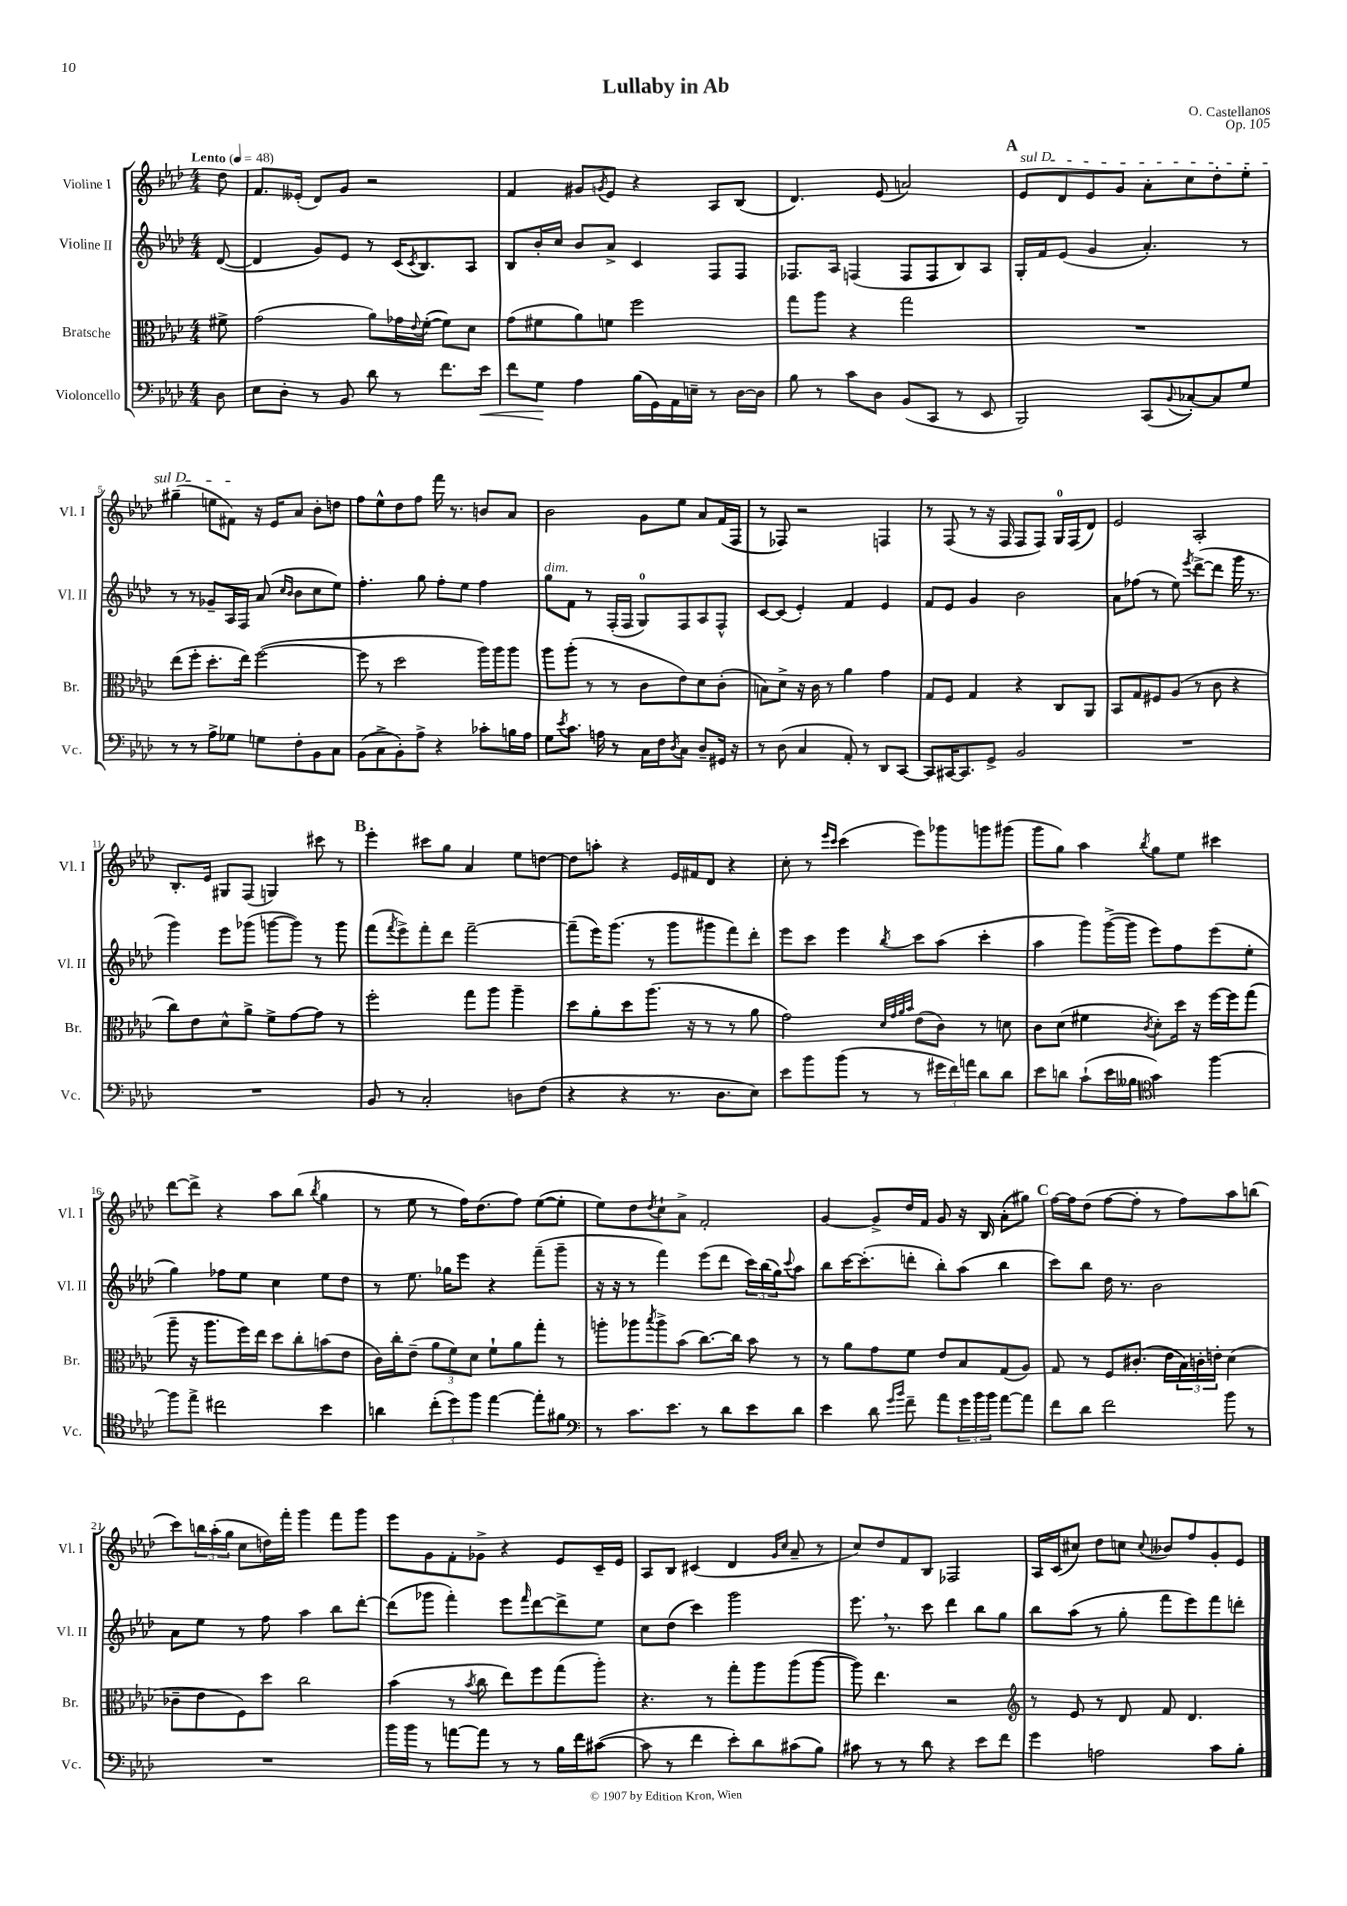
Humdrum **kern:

**kern	**kern	**kern	**kern
*staff4	*staff3	*staff2	*staff1
*clefF4	*clefC3	*clefG2	*clefG2
*k[b-e-a-d-]	*k[b-e-a-d-]	*k[b-e-a-d-]	*k[b-e-a-d-]
*M4/4	*M4/4	*M4/4	*M4/4
*MM48	*MM48	*MM48	*MM48
8D-	8f#^	([8d-	8dd-
=	=	=	=
8E-	(2g	4d-]	8.f
8D-'	.	.	.
.	.	.	(16e--'
8r	.	8g)	8d-)
8BB-	.	8e-	8g
8d-	8a-)	8r	2r
8r	16g-	(16c	.
.	8qqe-	8qc	.
.	([16f'	8.B-)	.
8.f	8f])	.	.
.	8d-	8A-	.
16e-	.	.	.
=	=	=	=
8f	(8g	8B-	4f
8G	8f#	16b-'	.
.	.	16cc	.
4A-	8a-)	8b-	8g#
.	.	.	8qg
.	8f	8a-^	8e-
(16B-	2ff	4c	4r
16GG)	.	.	.
16AA-	.	.	.
16E~	.	.	.
8r	.	8F	8A-
[16D-	.	8F	(8B-
16D-]	.	.	.
=	=	=	=
8B-	8gg	8.F-	4.d-)
8r	8aa-	.	.
.	.	16A-	.
8c	4r	(4F	.
8D-	.	.	(8e-
(8BB-	2gg	8F	2a)
8CC	.	8F	.
8r	.	8B-)	.
8EE-	.	8A-	.
=	=	=	=
2BBB-)	1r	16G'	8e-
.	.	16f	.
.	.	(8e-	8d-
.	.	4g	8e-
.	.	.	8g
(8CC	.	4.a-')	8a-'
8qqBB-	.	.	.
[8C-')	.	.	8cc
8C-]	.	.	8dd-'
8G	.	8r	8ee-'
=	=	=	=
8r	(8ee-	8r	(4gg#~
8r	8ff'	8r	.
8A-^	8.dd-'	8g-~	8ee
8G-	.	16A-	8f#)
.	16ee-)	16F	.
8G	([2ff	(8a-	16r
.	.	.	16e-
.	.	16qqcc	.
.	.	16qqb-	.
8F'	.	8b-	8a-
8BB-	.	8cc	8b-'
8C	.	8ee-)	8dd
=	=	=	=
(8BB-	8ff]	4.ff'	8ff
8C^	8r	.	8ee-^^
8BB-')	2dd-	.	8dd-
8A-^	.	8gg	8ff
4r	.	8ff'	16fff
.	.	.	8.r
.	.	8ee-	.
8c-'	16aa-)	4ff	8b
.	16aa-	.	.
16B	8aa-	.	8a-
16A-	.	.	.
=	=	=	=
8G	8aa-	8gg	2b-
8qe-	.	.	.
8.c	(8aa-'	8f	.
.	8r	8r	.
16A	.	.	.
8r	8r	(16F'	.
.	.	16F	.
16C	8c	8G)	8g
16F	.	.	.
8qD-	.	.	.
8C	8e-)	8F	8ee-
8D-~	8d-	8A-	8a-
16GG#	(8c'	8F^^	(16f
16r	.	.	16F
=	=	=	=
8r	8B)	[8c	8r
(8D-	8d-^	(8c]	8F-)
4C	16r	4e-')	2r
.	16c	.	.
.	8r	.	.
8AA-')	4a-	4f	.
8r	.	.	.
8DD-	4g	4e-	4F
[8CC	.	.	.
=	=	=	=
8CC]	8G	8f	8r
[16CC#	8F	8e-	(8F
8.CC#]	.	.	.
.	4G	4g	8r
8GG^	.	.	16r
.	.	.	16F
2BB-	4r	2b-	8F
.	.	.	8F)
.	8C	.	16G
.	.	.	(16F
.	8AA-	.	8d-)
=	=	=	=
1r	8BB-	8a-	2e-
.	8G	(8ff-	.
.	8F#	8r	.
.	(8A-	8ee-)	.
.	.	8qeee-	.
.	8r	([8ddd-^	2A-'
.	8c	8ddd-]	.
.	4r	16ggg	.
.	.	8.r	.
=	=	=	=
1r	8cc)	4ggg)	8.B-'
.	8e-	.	.
.	.	.	16e-
.	8d-^^	8eee-	8G#
.	8a-^	(8ggg-	(8F
.	8f^	[8ggg	4G)
.	[8g	8ggg])	.
.	8g]	8r	8ccc#
.	8r	8ggg	8r
=	=	=	=
8BB-	2ff'	(8fff	4eee-'
.	.	8qfff	.
8r	.	8eee-^)	.
2C'	.	8fff'	8ccc#
.	.	8ddd-	8gg
.	8gg	[2fff~	4a-
.	8aa-	.	.
8D	4aa-~	.	8ee-
(8F	.	.	[8dd
=	=	=	=
4r	8dd-	(8fff~]	8dd]
.	8a-'	16eee-)	8aa'
.	.	(8.ggg	.
4r	8dd-	.	4r
.	(8.aa-	8r	.
8.r	.	8ggg	16e-
.	16r	.	16f#
.	8r	8ggg#	8d-
8.D-	.	.	.
.	8r	8fff)	4r
8E-)	8a-	8ddd-'	.
=	=	=	=
8e-	2g)	8eee-	8cc'
8b-	.	8ccc	8r
.	.	.	16qqeee-
.	.	.	16qqccc
(8b-	.	4eee-	(4ccc
8r	.	.	.
.	32qqd-	.	.
.	32qqg	.	.
.	32qqa-	.	.
.	32qqb-	8qbb-	.
8r	(8e-	8ccc	8eee-)
24g#	8c)	(8aa-	8ggg-
24f)	.	.	.
24a	.	.	.
8d-	8r	4ccc'	8ggg
8d-	8d	.	(8ggg#
=	=	=	=
8e-	8c	4aa-	8ggg
8d	(8d-	.	8gg)
(8c`	4f#	8ggg)	4aa-
16e-	.	([16ggg^	.
16B--	.	16ggg]	.
*clefC4	*	*	*
.	8qc	.	8qbb-
4g)	8d-')	8eee-)	8gg
.	16dd-	8ff	8ee-
.	16r	.	.
[4ff	[16ff	(8eee-	4ccc#
.	16ff]	.	.
.	(8gg	8ee-'	.
=	=	=	=
8ff]	8aa-~	4gg)	[8ddd-
8ee-^	16r	.	8ddd-^]
.	8.aa-	.	.
2cc#	.	8ff-	4r
.	16ff)	8ee-	.
.	16ee-	.	.
.	8dd-	4cc	8aa-
.	8cc'	.	(8bb-
.	.	.	8qbb-
4b-	(8b	8ee-	4gg
.	8e-	8dd-	.
=	=	=	=
4a	16c)	8r	8r
.	16cc'	.	.
.	(8e-~	8.ee-	8ee-
(12cc'	12a-	.	8r
.	.	16gg-	.
12dd-)	12f)	.	.
.	.	8eee-	16ff)
12ff	12d-	.	.
.	.	.	(8.dd-
[4ee-	8f`	4r	.
.	8a-	.	8ff)
8ee-']	8gg'	(8fff~	([8ee-
8f#	8r	8ggg~	8ee-']
=	=	=	=
*clefF4	*	*	*
8r	8aa'	16r	8ee-)
.	.	16r	.
8.c	8aa-	8r	8dd-
.	8qbb-	.	8qdd-
.	8aa-^	4fff)	8cc`
8.e-	.	.	.
.	(8b-	.	8a-^
8r	[8.cc)	(8eee-	2f'
8d-	.	8ddd-	.
.	16cc]	.	.
8e-	8b-	24ccc)	.
.	.	(24bb-	.
.	.	24gg)	.
.	.	8qqccc	.
8d-	8r	8aa-	.
=	=	=	=
4e-	8r	8bb-	[4g
.	8a-	[16ccc	.
.	.	(8.ccc']	.
8d-	8g	.	8g^]
16qqg	.	.	.
16qqb-	.	.	.
8f~	8f	8ddd'	16dd-
.	.	.	16f
8a-	8e-	8bb-')	8g
24g	8B-	(8aa-	16r
24b-	.	.	.
.	.	.	16B-
24b-	.	.	.
[8a-	(8G	4bb-	(8a-'
8a-]	8A-)	.	8gg#)
=	=	=	=
8f	8G	8ccc)	[16ff
.	.	.	16ff]
8d-	8r	8bb-	(8dd-
2f	8F	16dd-	[8ff
.	.	8.r	.
.	(8.c#'	.	8ff']
.	.	2b-	8r
.	16e-	.	.
.	24B-)	.	8ff)
.	24c'	.	.
.	24e'	.	.
8b-	(4d-	.	8aa-
8r	.	.	(8bb
=	=	=	=
1r	8c-~	8a-	8ccc)
.	8e-	8ee-	24bb
.	.	.	(24aa-'
.	.	.	24gg
.	8F)	8r	8cc
.	8dd-	8ff	16dd)
.	.	.	16fff'
.	2cc	4aa-	4ggg
.	.	8bb-	8fff
.	.	[8ddd-'	8ggg
=	=	=	=
16b-	(4b-	(8ddd-]	8eee-
16b-	.	.	.
8r	.	8ggg-	8g
[8a	8r	4fff')	8f'
.	8qb-	.	.
8a]	8cc	.	8g-^
8r	8ee-)	8eee-	4r
.	.	16qqfff	.
8r	8ff	[8ddd-	.
16B-	(8gg	8ddd-^]	8e-
16f	.	.	.
([8c#	8aa-')	8ee-	16c~
.	.	.	16e-
=	=	=	=
8c#]	4.r	8cc	8A-
8r	.	(8dd-	8B-
4f	.	4ccc)	(4c#
.	8r	.	.
8e-')	8gg'	2ggg	4d-
8d-	8aa-	.	.
.	.	.	16qqg
.	.	.	16qqcc
(8c#	(8aa-	.	8a-~
8B-)	[8aa-	.	8r
=	=	=	=
8c#	8aa-])	8.eee-	8cc)
8r	4.ee-	.	8dd-
.	.	8.r	.
8r	.	.	8f
8d-	.	8ccc	8B-
4r	2r	4ddd-	2F-
8e-	.	8bb-	.
8f	.	8gg	.
=	=	=	=
*	*clefG2	*	*
4g	8r	8bb-	16A-
.	.	.	(16c
.	8e-	(8aa-	8cc#)
2A	8r	8r	8dd-
.	8d-	8gg'	8cc
.	.	.	8qqcc
.	8f	8fff	8b--
.	4.d-	8eee-)	8ff
8c	.	8fff	8g'
8B-'	.	8ddd'	8e-
==	==	==	==
*-	*-	*-	*-
